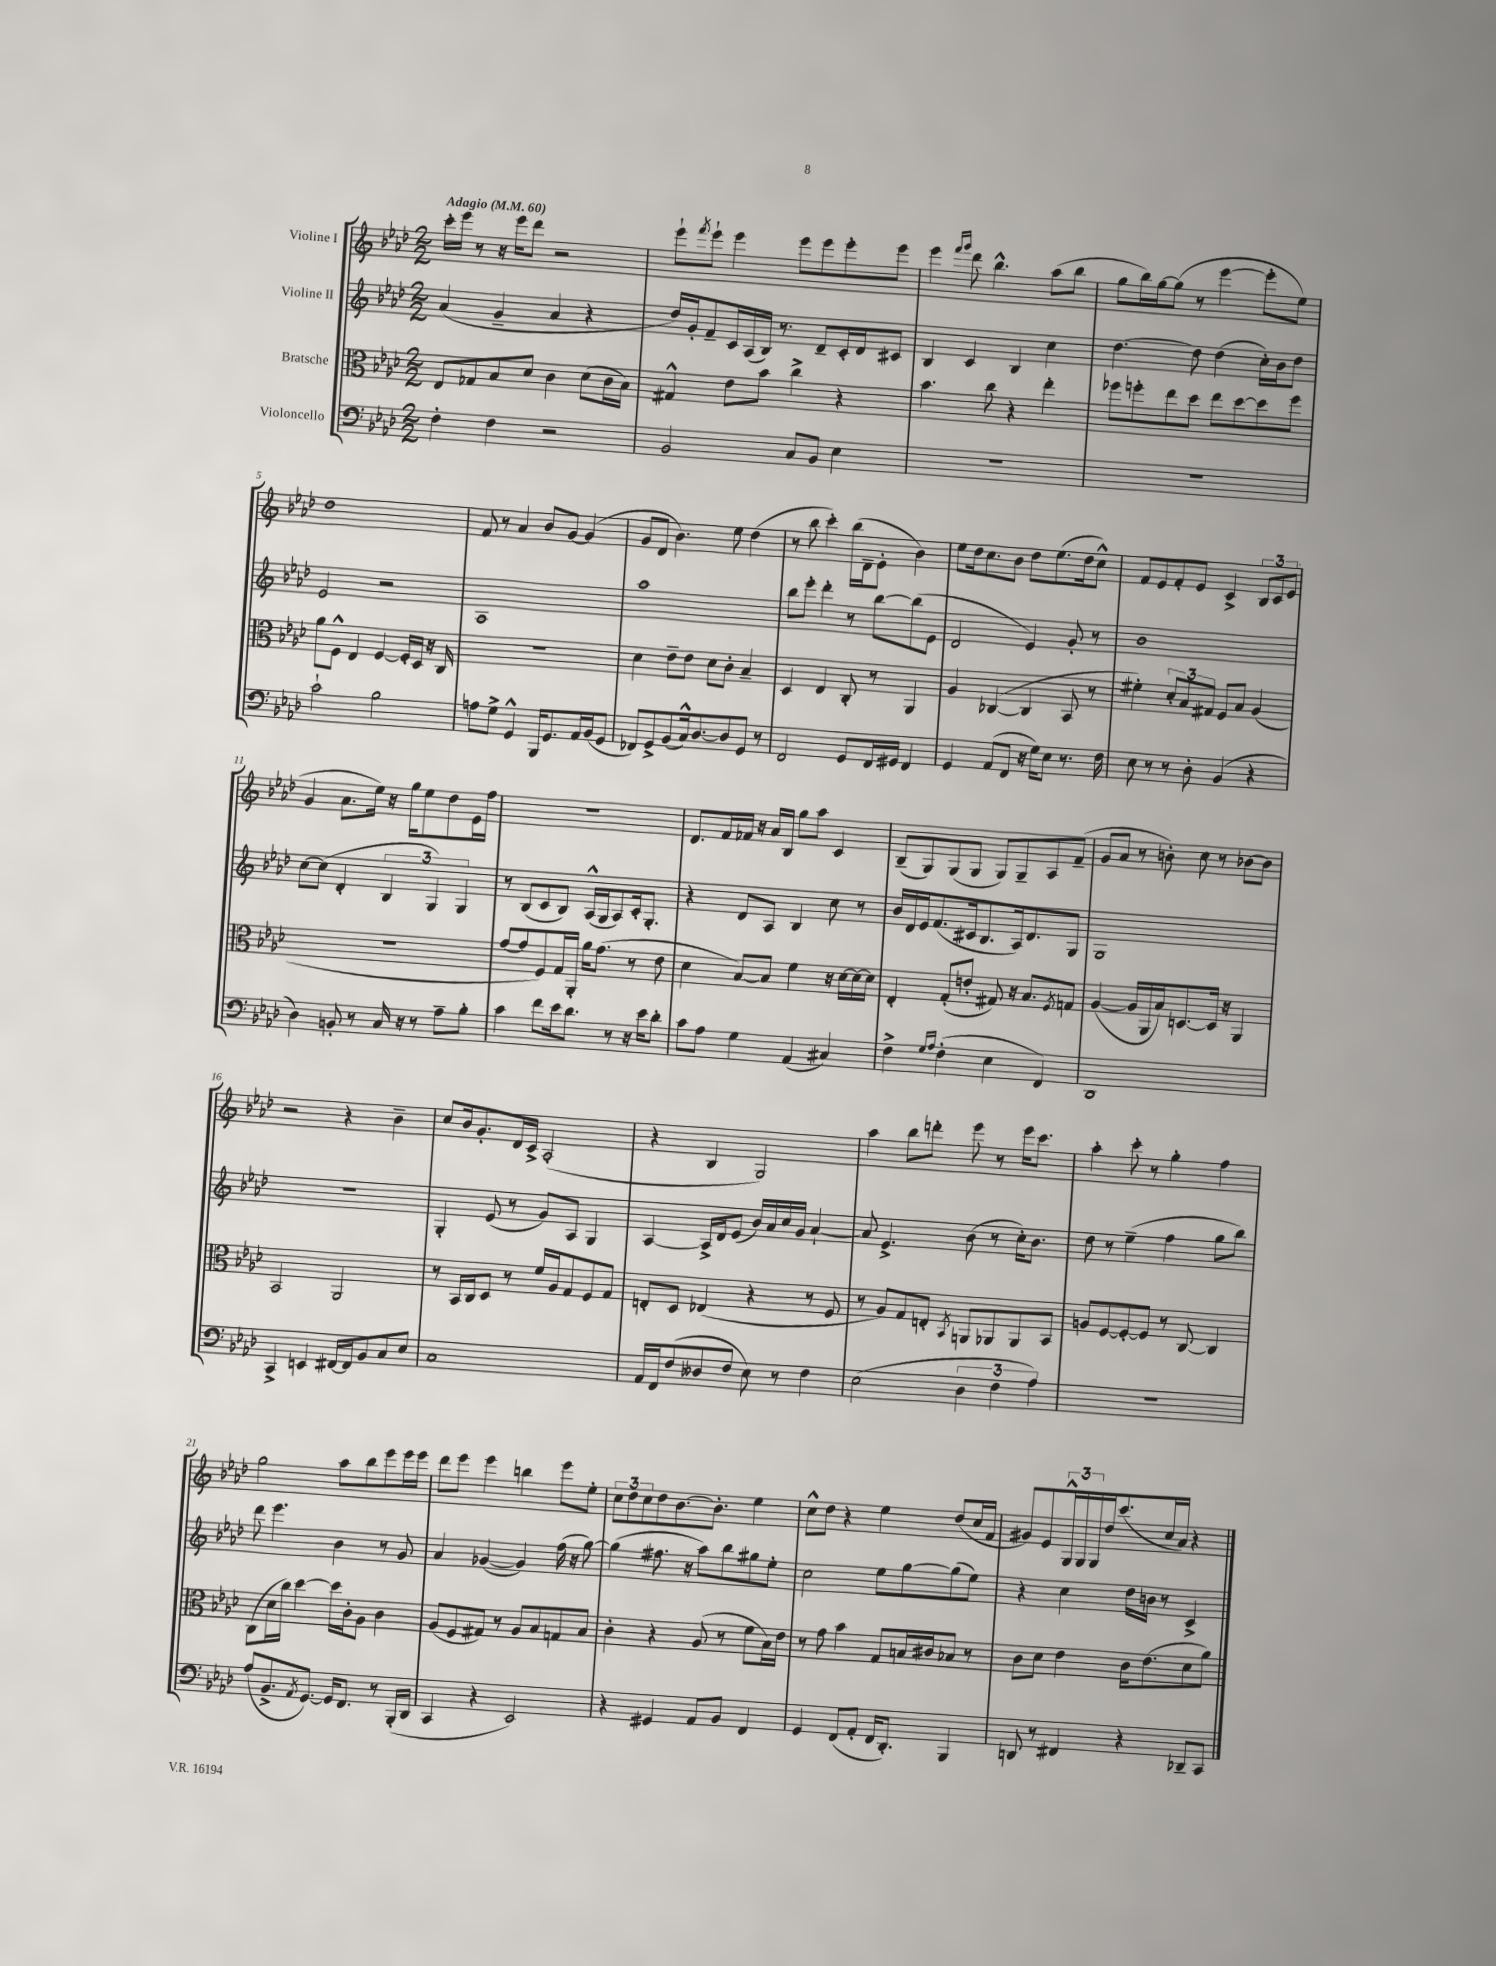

**kern	**kern	**kern	**kern
*staff4	*staff3	*staff2	*staff1
*clefF4	*clefC3	*clefG2	*clefG2
*k[b-e-a-d-]	*k[b-e-a-d-]	*k[b-e-a-d-]	*k[b-e-a-d-]
*M2/2	*M2/2	*M2/2	*M2/2
*MM60	*MM60	*MM60	*MM60
4F'	8E-	(4a-	16ccc'
.	.	.	16eee-
.	8G-	.	8r
4F	8B-	4g~	16r
.	.	.	16eee-
.	8d-	.	8ddd-
2r	4c	4a-	2r
.	(8d-	4r	.
.	16c	.	.
.	16B-)	.	.
=	=	=	=
2BB-	4G#^^	16dd-)	8eee-`
.	.	16g'	.
.	.	.	8qfff
.	.	8f~	8eee-`
.	8e-	16c	4eee-
.	.	(16A-	.
.	8b-	16B-)	.
.	.	8.r	.
8C	4cc^	.	8eee-
8BB-	.	8d-~	8eee-
4E-	4r	16c'	8eee-'
.	.	16d-	.
.	.	8c#	8eee-
=	=	=	=
1r	4.b-	4B-	4eee-
.	.	.	16qqfff
.	.	.	16qqggg
.	.	4c	8ddd-
.	8cc	.	4.bb-^^
.	4r	4B-	.
.	4ee-'	4cc	(8aa-
.	.	.	8bb-
=	=	=	=
1r	8ff-	[4.dd-	8gg
.	8ff'	.	16bb-)
.	.	.	[16gg
.	8ee-	.	(8gg]
.	8dd-	8dd-]	8r
.	8ee-	(4dd-	[4eee-
.	[8dd-	.	.
.	8dd-]	16cc')	8eee-']
.	.	16b-	.
.	8ff	8dd-	8ee-)
=	=	=	=
2c`	8a-	2e-	1dd-
.	8F^^	.	.
.	4E-	.	.
2B-	[4F	2r	.
.	16F']	.	.
.	16D-	.	.
.	16r	.	.
.	16C	.	.
=	=	=	=
8A	1r	1A-	8f
8G^	.	.	8r
4GG^^	.	.	4a-
16BBB-	.	.	8b-
8.GG	.	.	.
.	.	.	[8g
16AA-	.	.	(4g]
(16BB-	.	.	.
8GG	.	.	.
=	=	=	=
8FF-)	4d-	1aa-	8g
8GG^	.	.	8d-
(8BB-	8e-~	.	4.b-)
16C^^)	8e-	.	.
[8.D-	.	.	.
.	8d-	.	.
8D-]	8c'	.	8ee-
8GG	4B-~	.	(4dd-
8r	.	.	.
=	=	=	=
2FF	4D-	8bb-	8r
.	.	8eee-'	8bb-
.	4E-	4ddd-'	4ccc')
8GG	8C'	8r	(16bb-
.	.	.	16d-~
16FF	8r	[8bb-	8e-'
16GG#	.	.	.
4FF	4AA-	(8bb-]	4b-)
.	.	8e-	.
=	=	=	=
4GG	4A-	2d-	8ee-
.	.	.	16dd-
.	.	.	8.cc
(8AA-	([4C-	.	.
8FF	.	.	8b-
16r	4C-]	4e-)	8dd-
16G)	.	.	.
8E-	.	.	(8.ee-
8.r	8BB-	8g'	.
.	.	.	16dd-
.	8r	8r	8cc^^)
16F	.	.	.
=	=	=	=
8E-	4f#')	1b-	8f
8r	.	.	8e-
8r	12d-'	.	8f'
.	12B-	.	.
8D-'	.	.	8e-
.	12G#	.	.
(4BB-	8F	.	4c^
.	8B-	.	.
4r	(4A-	.	12B-
.	.	.	12c
.	.	.	(12e-
=	=	=	=
4D-)	1r	[8cc	4g
.	.	(8cc]	.
8BB'	.	4d-'	8.a-
8r	.	.	.
.	.	.	16ee-)
16C	.	6B-	16r
16r	.	.	16gg
8r	.	.	8ee-
.	.	6G)	.
8A-~	.	.	8dd-
.	.	6G	.
8B-'	.	.	16e-
.	.	.	16ff
=	=	=	=
4c	[8g	8r	1r
.	8g]	(8B-	.
8f	8F)	8c	.
16e-	16G	8B-)	.
8.d-	16AA-'	.	.
.	16a-	(16A-^^	.
.	(8.g	16G	.
8r	.	8A-)	.
16r	8r	16c'	.
16e-	.	8.G'	.
8d-'	8e-	.	.
=	=	=	=
8c	4d-	4r	8.d-
8A-	.	.	.
.	.	.	16f
4G	[8B-)	8d-	16f-
.	.	.	16r
.	8B-]	8A-	16a-
.	.	.	16B-
(4AA-	4f	4B-	8gg
.	.	.	8aa-
4C#)	16r	8cc	4c
.	[16d-	.	.
.	16d-_	8r	.
.	16d-]	.	.
=	=	=	=
4F^	4E-'	16b-	(8B-~
.	.	16d-	.
.	.	16e-	8G)
.	.	(8.f	.
16qqG	.	.	.
16qqA-	.	.	.
(4F'	(8G'	.	(8G
.	8e'	16c#	8G
.	.	8.B-	.
4E-	8G#)	.	8G)
.	16r	16A-)	8G~
.	8.B-	8.d-	.
4FF)	.	.	8A-
.	8qF	.	.
.	8G	8G	(8f~
=	=	=	=
1DD-	([4A-	1G	8g
.	.	.	8a-
.	16A-]	.	8r
.	16AA-	.	.
.	16B-)	.	8b')
.	[8.D	.	.
.	.	.	8cc
.	16D]	.	8r
.	16r	.	.
.	4AA-	.	[8b-
.	.	.	8b-]
=	=	=	=
4CC^	2BB-	1r	2r
4EE	.	.	.
[16FF#	2AA-	.	4r
16FF#]	.	.	.
8BB-	.	.	.
8C	.	.	4b-~
8E-	.	.	.
=	=	=	=
1C	8r	4G'	8cc
.	16BB-	.	16b-
.	16C	.	8.g'
.	8D-	(8e-	.
.	8r	8r	16d-
.	.	.	16c^
.	16f	8g)	(2A-'
.	16A-	.	.
.	8G	8A-	.
.	8F	4G	.
.	8G	.	.
=	=	=	=
16AA-	8E'	[4A-	4r
16FF	.	.	.
(8F	8D-	.	.
8D--	(4E-	16A-^]	4B-
.	.	16d-	.
8F	.	(8e-	.
8E-)	4r	16b-)	2G)
.	.	16a-	.
8r	.	16cc	.
.	.	16g	.
4F	8r	[4a-`	.
.	8F	.	.
=	=	=	=
(2E-	8r	8a-]	4aa-
.	8A-)	4.e-^	.
.	8G	.	8bb-
.	8E'	.	8ddd'
.	8qBB-	.	.
6D-	8AA	(8b-	8eee-
.	8AA-	8r	8r
6F	.	.	.
.	8AA-	16cc')	16eee-
.	.	8.b-	8.ccc
6A-)	.	.	.
.	8BB-	.	.
=	=	=	=
1r	8A	8dd-	4aa-'
.	[8F	8r	.
.	8F'_	(4ee-~	8ccc'
.	8F]	.	8r
.	8r	4ff	4gg'
.	[8C	.	.
.	4C]	8gg	4ff
.	.	8bb-)	.
=	=	=	=
(8A-	(8C	8ddd-	2gg
8.BB-^	16d-	4.eee-	.
.	16cc)	.	.
.	[4dd-	.	.
8qAA-	.	.	.
[8.GG)	.	.	.
16GG]	16dd-]	4b-	8aa-
8.FF	16c'	.	.
.	8A-	.	8bb-
8r	4c	8r	8eee-
(16BBB-'	.	8g	16eee-
16DD-	.	.	16eee-
=	=	=	=
4CC	(8A-	4a-	8ddd-
.	8F	.	8eee-
4r	8G#)	([4g-	4eee-
.	8r	.	.
2EE-)	8A-	4g-])	4bb
.	8B-	.	.
.	8G	(16ff	8eee-
.	.	16r	.
.	8B-	[8gg)	8ee-'
=	=	=	=
4r	4c'	(4gg]	12cc
.	.	.	12dd-
.	.	.	12cc
4GG#	4r	8.ff#	8dd-
.	.	.	[8.b-
.	.	16r	.
8AA-	(8A-	8aa-)	.
.	.	.	8.b-']
8BB-	8r	8bb-	.
4FF	8f	8gg#	4ee-
.	16B-)	8ee-'	.
.	16e-	.	.
=	=	=	=
4GG	8r	2cc	8cc^^
.	8g	.	8dd-
(8FF	4b-	.	4r
8AA-'	.	.	.
16FF	8G	8ee-	4ee-
8.DD-')	.	.	.
.	16B	[8gg	.
.	16c#	.	.
4BBB-	8B-	(8gg]	(8dd-
.	8r	8ee-)	16cc
.	.	.	16f
=	=	=	=
8DD	8c	4r	8g#)
8r	8d-	.	8e-
4FF#	4e-	4cc	24G^^
.	.	.	24G
.	.	.	24G
.	.	.	16dd-
.	.	.	(8.ccc
4r	16c	16dd-	.
.	(8.e-	16b	.
.	.	8r	16cc
.	.	.	16a-)
8DD-~	8d-	4c^	4r
8CC	8a-)	.	.
==	==	==	==
*-	*-	*-	*-
